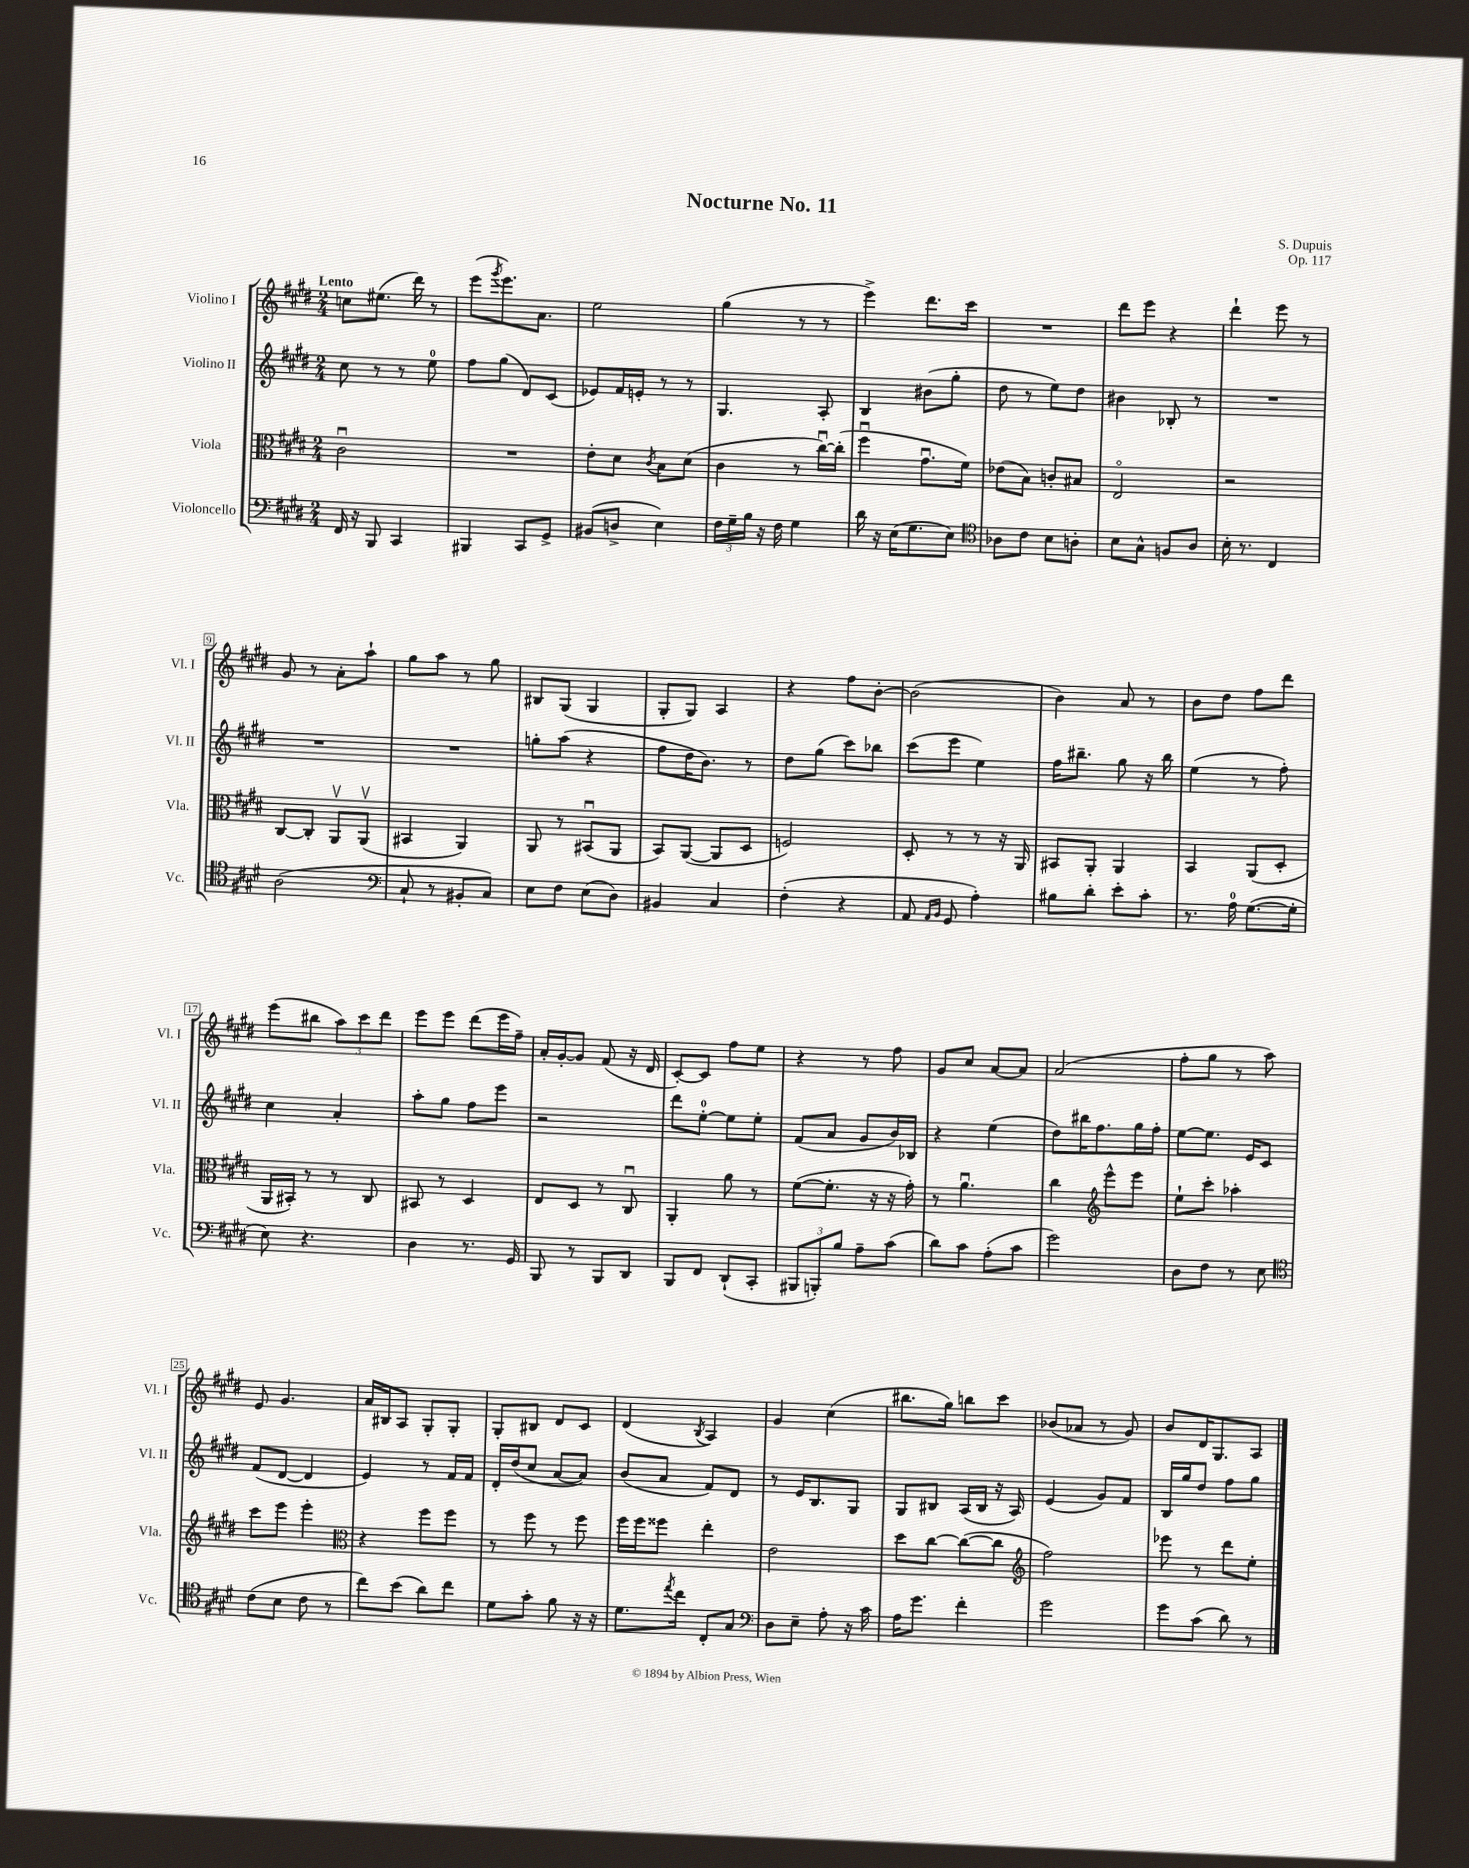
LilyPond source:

\header { title = "Nocturne No. 11" composer = "S. Dupuis" opus = "Op. 117" }
<<
\new StaffGroup <<
\new Staff = "s0" \with { instrumentName = "Violino I" shortInstrumentName = "Vl. I" } {
    \clef treble \key e \major \numericTimeSignature \time 2/4 \tempo "Lento"
    c''8 eis''8.( dis'''16) r8 |
    e'''8( \acciaccatura { gis'''8 } e'''8.) a'8. |
    e''2 |
    gis''4( r8 r8 |
    e'''4->) dis'''8. cis'''16 |
    R2 |
    dis'''8 e'''8 r4 |
    dis'''4-! e'''8 r8 |
    gis'8 r8 a'8-. a''8-! |
    gis''8 a''8 r8 gis''8 |
    bis8 gis8( gis4 |
    gis8-. gis8) a4 |
    r4 fis''8 b'8~-. |
    b'2( |
    b'4) a'8 r8 |
    b'8 dis''8 fis''8 dis'''8 |
    e'''8( bis''8 \tuplet 3/2 { a''8) cis'''8 dis'''8 } |
    e'''8 e'''8 dis'''8( e'''16 fis''16--) |
    a'16-. gis'16~-. gis'8 fis'8( r16 dis'16 |
    cis'8~-.) cis'8 fis''8 e''8 |
    r4 r8 fis''8 |
    gis'8 cis''8 a'8~ a'8 |
    a'2( |
    fis''8-. gis''8 r8 a''8) |
    e'8 gis'4. |
    a'16 bis16 a8 gis8-. gis8-. |
    gis8-. bis8 dis'8 cis'8 |
    dis'4( \acciaccatura { b8 } a4) |
    gis'4 cis''4( |
    bis''8. gis''16) b''8 cis'''8 |
    bes'8( aes'8 r8 gis'8) |
    b'8 dis'16 gis8. a8 \bar "|." |
}
\new Staff = "s1" \with { instrumentName = "Violino II" shortInstrumentName = "Vl. II" } {
    \clef treble \key e \major \numericTimeSignature \time 2/4
    cis''8 r8 r8 e''8-0 |
    fis''8 gis''8( dis'8) cis'8( |
    ees'8) fis'16 e'16-. r8 r8 |
    gis4. a8-. |
    b4 bis'8( gis''8-. |
    dis''8 r8 e''8) dis''8 |
    bis'4 bes8-. r8 |
    R2 |
    R2 |
    R2 |
    g''8-. a''8( r4 |
    fis''8 dis''16 b'8.) r8 |
    dis''8 gis''8( cis'''8) bes''8 |
    cis'''8( e'''8 e''4) |
    fis''16 bis''8.-- gis''8 r16 bis''16 |
    e''4( r8 fis''8-.) |
    cis''4 a'4-. |
    a''8-. gis''8 fis''8 e'''8 |
    r2 |
    dis'''8 e''8-0~-. e''8 e''8-. |
    fis'8( a'8 gis'8 b'16) bes16 |
    r4 e''4( |
    dis''8) bis''16 fis''8. gis''16 fis''16-. |
    e''8~ e''8. e'16 cis'8 |
    fis'8( dis'8~ dis'4 |
    e'4) r8 fis'16 fis'16 |
    dis'16-. dis''16( cis''8 a'8~ a'8) |
    b'8( a'8 fis'8) dis'8 |
    r8 e'16 b8. gis8 |
    gis8 bis8 a16( bis16 r16 a16) |
    e'4( gis'8) fis'8 |
    b16 gis''16 dis''8 fis''8 gis''8 \bar "|." |
}
\new Staff = "s2" \with { instrumentName = "Viola" shortInstrumentName = "Vla." } {
    \clef alto \key e \major \numericTimeSignature \time 2/4
    cis'2\downbow |
    R2 |
    e'8-. dis'8 \acciaccatura { cis'8 } b8 dis'8( |
    cis'4 r8 cis''16~\downbow) cis''16-.( |
    fis''4\downbow gis'8.\downbow fis'16) |
    ees'8( b8) c'8-. bis8 |
    e2\flageolet |
    r2 |
    cis8~ cis8-. a,8\upbow a,8\upbow( |
    bis,4 a,4) |
    a,8 r8 bis,8\downbow( a,8 |
    b,8) a,8~( a,8 dis8 |
    f2) |
    dis8-. r8 r8 r16 a,16 |
    bis,8 a,8-. a,4 |
    b,4 a,8( dis8-. |
    a,16 bis,16-.) r8 r8 cis8 |
    bis,8 r8 dis4 |
    e8 dis8 r8 cis8\downbow |
    a,4-. a'8 r8 |
    fis'8~( fis'8.-. r16 r16 gis'16-.) |
    r8 a'4.\downbow |
    cis''4 \clef treble e'''8-^ e'''8 |
    e''8-! cis'''8-. aes''4-. |
    cis'''8 e'''8 e'''4-. |
    \clef alto r4 fis''8 fis''8 |
    r8 fis''8 r8 fis''8 |
    fis''16 fis''16 fisis''8 e''4-. |
    e'2 |
    dis''8 cis''8~ cis''8~( cis''8 |
    \clef treble fis''2) |
    ees'''8 r8 dis'''8 e''8-. \bar "|." |
}
\new Staff = "s3" \with { instrumentName = "Violoncello" shortInstrumentName = "Vc." } {
    \clef bass \key e \major \numericTimeSignature \time 2/4
    fis,16 r16 b,,8 cis,4 |
    bis,,4 cis,8 gis,8-> |
    bis,8( d8-> e4) |
    \tuplet 3/2 { fis16 gis16-- b16 } r16 fis16 gis4 |
    dis'16 r16 e16( gis8. e8) |
    \clef tenor aes8 cis'8 b8 a8-. |
    b8 gis8-^ f8 a8 |
    b16-. r8. cis4 |
    a2( |
    \clef bass cis8-! r8 bis,8-. cis8) |
    e8 fis8 e8( dis8) |
    bis,4 cis4 |
    fis4-.( r4 |
    a,8 \grace { a,16 b,16 } gis,8 a4-.) |
    bis8 dis'8-. e'8-. cis'8-. |
    r8. a16-0 gis8.~( gis16-. |
    e8) r4. |
    dis4 r8. gis,16 |
    b,,8 r8 b,,8 dis,8 |
    b,,8 fis,8 dis,8-!( cis,8-. |
    \tuplet 3/2 { bis,,8 b,,8-.) b8 } a8-- cis'8( |
    dis'8) cis'8 a8-.( cis'8 |
    gis'2) |
    dis8 fis8 r8 e8 |
    \clef tenor cis'8( b8 cis'8 r8 |
    cis''8) b'8( a'8) cis''8 |
    dis'8 gis'8-. fis'8 r16 r16 |
    dis'8. \acciaccatura { e''8 } cis''16 cis8-. gis8 |
    \clef bass dis8 e8-- a8-. r16 cis'16 |
    a16 gis'8. fis'4-. |
    gis'2 |
    gis'8 cis'8( dis'8) r8 \bar "|." |
}
>>
>>
\layout { \context { \Score \override BarNumber.stencil = #(make-stencil-boxer 0.1 0.3 ly:text-interface::print) } }
